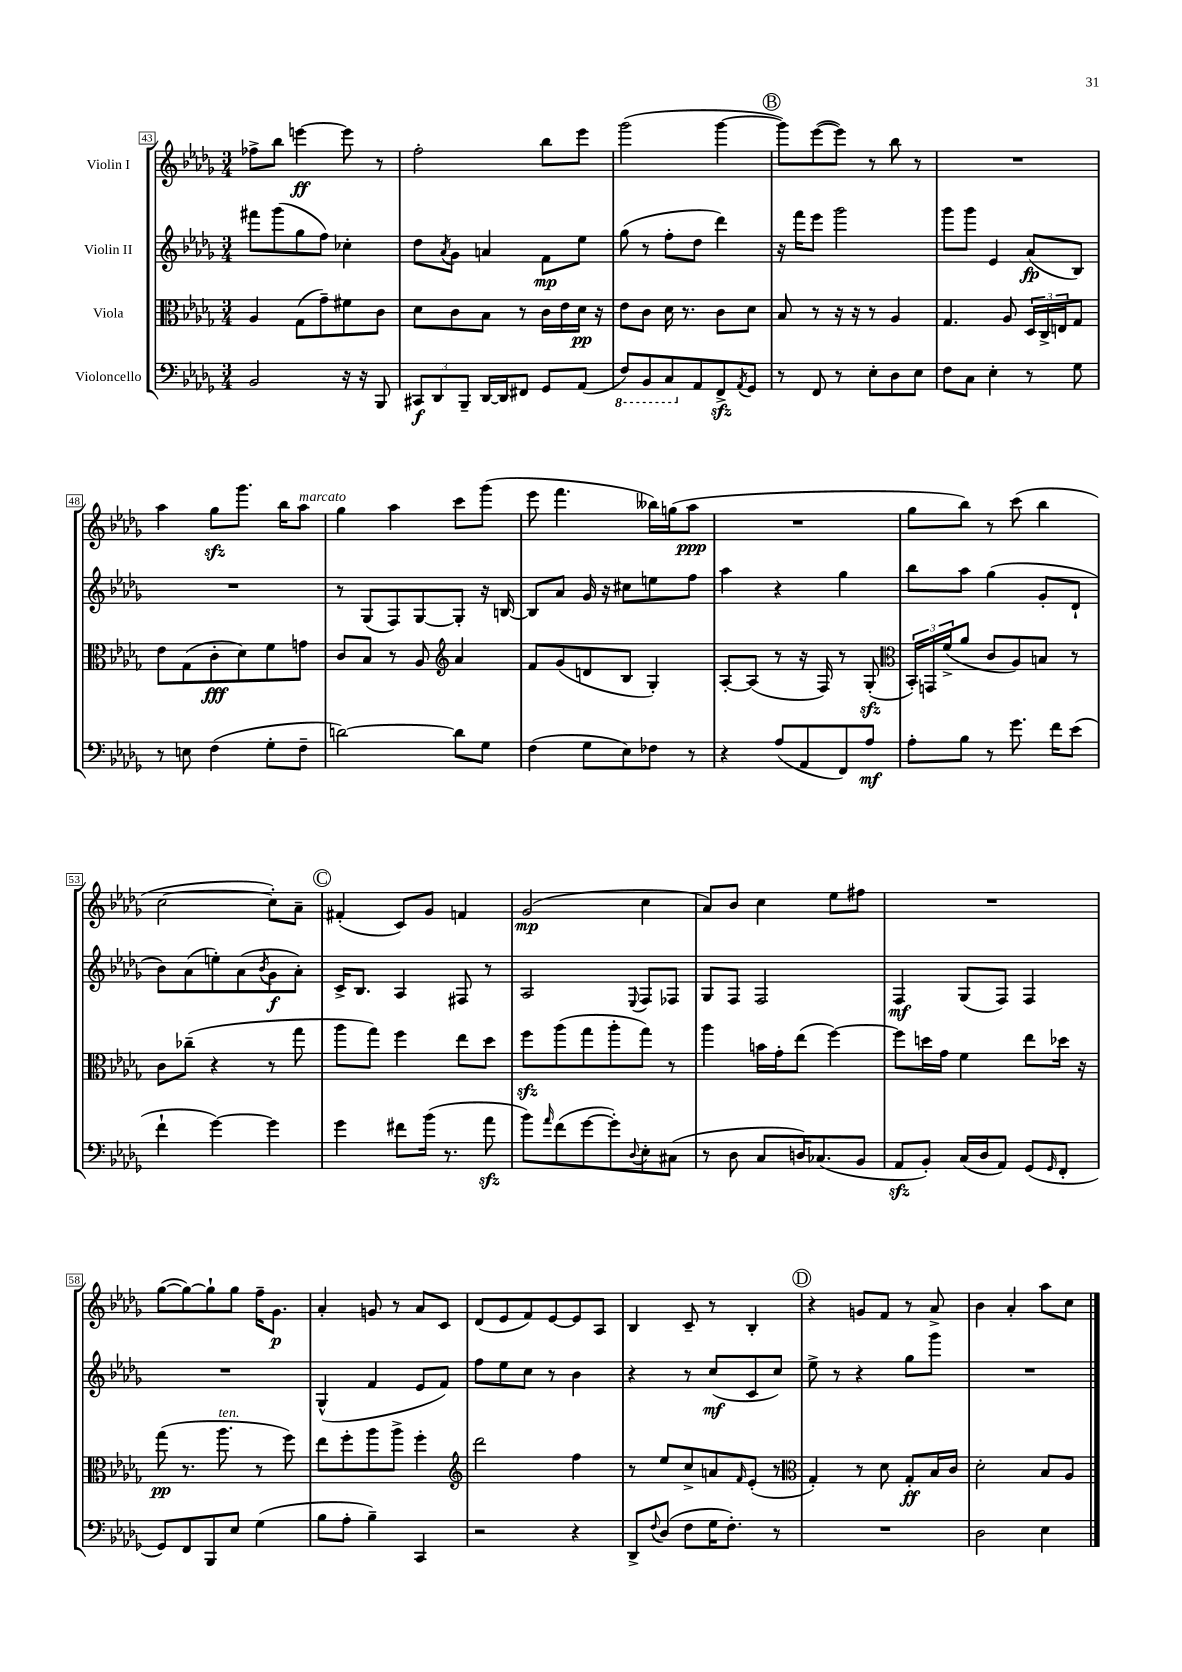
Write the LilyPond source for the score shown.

<<
\new StaffGroup <<
\new Staff = "s0" \with { instrumentName = "Violin I" } {
    \clef treble \key des \major \numericTimeSignature \time 3/4
    fes''8-> bes''8 e'''4~\ff e'''8 r8 |
    f''2-. bes''8 ees'''8 |
    ges'''2( ges'''4~ |
    \mark \markup { \circle "B" } ges'''8) ees'''8~( ees'''8) r8 bes''8 r8 |
    R2. |
    aes''4 ges''8\sfz ges'''8. bes''16 aes''8^\markup { \italic "marcato" } |
    ges''4 aes''4 c'''8 ges'''8( |
    ees'''8 f'''4. beses''16) g''16( aes''8\ppp |
    R2. |
    ges''8 bes''8) r8 c'''8( bes''4 |
    c''2~ c''8-.) aes'8-- |
    \mark \markup { \circle "C" } fis'4-.( c'8) ges'8 f'4 |
    ges'2\mp( c''4 |
    aes'8) bes'8 c''4 ees''8 fis''8 |
    R2. |
    ges''8~( ges''8~) ges''8-! ges''8 f''16-- ges'8.\p |
    aes'4-. g'8 r8 aes'8 c'8 |
    des'8( ees'8 f'8) ees'8~ ees'8 aes8 |
    bes4 c'8-- r8 bes4-. |
    \mark \markup { \circle "D" } r4 g'8 f'8 r8 aes'8-> |
    bes'4 aes'4-. aes''8 c''8 \bar "|." |
}
\new Staff = "s1" \with { instrumentName = "Violin II" } {
    \clef treble \key des \major \numericTimeSignature \time 3/4
    fis'''8 ges'''8( ges''8 f''8) ces''4-. |
    des''8 \acciaccatura { aes'8 } ges'8 a'4 f'8\mp ees''8 |
    ges''8( r8 f''8-. des''8 des'''4) |
    \mark \markup { \circle "B" } r16 f'''16 ees'''8 ges'''2 |
    ges'''8 ges'''8 ees'4 aes'8\fp( bes8) |
    R2. |
    r8 ges8( f8) ges8~ ges8-. r16 b16~ |
    b8 aes'8 ges'16 r16 cis''8 e''8 f''8 |
    aes''4 r4 ges''4 |
    bes''8 aes''8 ges''4( ges'8-. des'8-! |
    bes'8) aes'8( e''8-.) aes'8( \acciaccatura { bes'8 } ges'8\f aes'8-.) |
    \mark \markup { \circle "C" } c'16-> bes8. aes4 fis8 r8 |
    aes2 \appoggiatura { ees8 } f8 fes8 |
    ges8 f8 f2 |
    f4\mf ges8( f8) f4 |
    R2. |
    ges4-^( f'4 ees'8 f'8) |
    f''8 ees''8 c''8 r8 bes'4 |
    r4 r8 c''8\mf( c'8 c''8) |
    \mark \markup { \circle "D" } ees''8-> r8 r4 ges''8 ges'''8 |
    R2. \bar "|." |
}
\new Staff = "s2" \with { instrumentName = "Viola" } {
    \clef alto \key des \major \numericTimeSignature \time 3/4
    aes4 ges8( ges'8--) fis'8 c'8 |
    des'8 c'8 bes8 r8 c'16 ees'16 des'16\pp r16 |
    ees'8 c'8 des'16 r8. c'8 des'8 |
    \mark \markup { \circle "B" } bes8 r8 r16 r16 r8 aes4 |
    ges4. aes8 \tuplet 3/2 { des16 c16-> e16 } ges8 |
    ees'8 ges8( c'8-.\fff des'8) f'8 g'8 |
    c'8 bes8 r8 aes8 \clef treble aes'4 |
    f'8 ges'8( d'8 bes8 ges4-.) |
    aes8~-. aes8( r8 r16 f16) r8 ges8-.\sfz( |
    \clef alto \tuplet 3/2 { bes,16-.) g,16 f'16->( } aes'8 c'8 aes8) b8 r8 |
    c'8 ces''8--( r4 r8 ges''8 |
    \mark \markup { \circle "C" } aes''8 ges''8) f''4 ees''8 des''8 |
    f''8\sfz aes''8( ges''8 aes''8-. ges''8) r8 |
    aes''4 b'16 ges'16-. ees''8( f''4~) |
    f''8 d''16 ges'16 f'4 ees''8 des''16 r16 |
    ges''8\pp( r8. aes''8.^\markup { \italic "ten." } r8 f''8) |
    ees''8 f''8-. aes''8 aes''8-> f''4-. |
    \clef treble des'''2 f''4 |
    r8 ees''8 c''8-> a'8 \grace { f'16 } ees'8-.( r8 |
    \mark \markup { \circle "D" } \clef alto ges4-.) r8 des'8 ges8-.\ff bes16 c'16 |
    des'2-. bes8 aes8 \bar "|." |
}
\new Staff = "s3" \with { instrumentName = "Violoncello" } {
    \clef bass \key des \major \numericTimeSignature \time 3/4
    bes,2 r16 r16 bes,,8 |
    \tuplet 3/2 { cis,8\f des,8 bes,,8-- } des,16~ des,16 fis,8 ges,8 aes,8( |
    \ottava #-1 f,8) bes,,8 c,8 \ottava #0 aes,8 f,8->\sfz \acciaccatura { aes,8 } ges,8 |
    \mark \markup { \circle "B" } r8 f,8 r8 ees8-. des8 ees8 |
    f8 c8 ees4-. r8 ges8 |
    r8 e8 f4( ges8-. f8-- |
    d'2~) d'8 ges8 |
    f4( ges8 ees8) fes8 r8 |
    r4 aes8( aes,8 f,8) aes8\mf |
    aes8-. bes8 r8 ges'8. f'16 ees'8( |
    f'4-! ges'4~) ges'4 |
    \mark \markup { \circle "C" } ges'4 fis'8 bes'16( r8. aes'8\sfz |
    bes'8) \grace { aes'16 } f'8( ges'8~ ges'8-.) \appoggiatura { des8 } ees8-. cis8( |
    r8 des8 c8 d16) ces8.( bes,8 |
    aes,8\sfz bes,8-.) c16( des16 aes,8) ges,8( \grace { ges,16 } f,8-. |
    ges,8) f,8 bes,,8 ees8 ges4( |
    bes8 aes8-. bes4--) c,4 |
    r2 r4 |
    des,8-> \appoggiatura { f8 } des8( f8 ges16 f8.-.) r8 |
    \mark \markup { \circle "D" } R2. |
    des2 ees4 \bar "|." |
}
>>
>>
\layout { \context { \Score currentBarNumber = #43 \override BarNumber.stencil = #(make-stencil-boxer 0.1 0.3 ly:text-interface::print) } }
